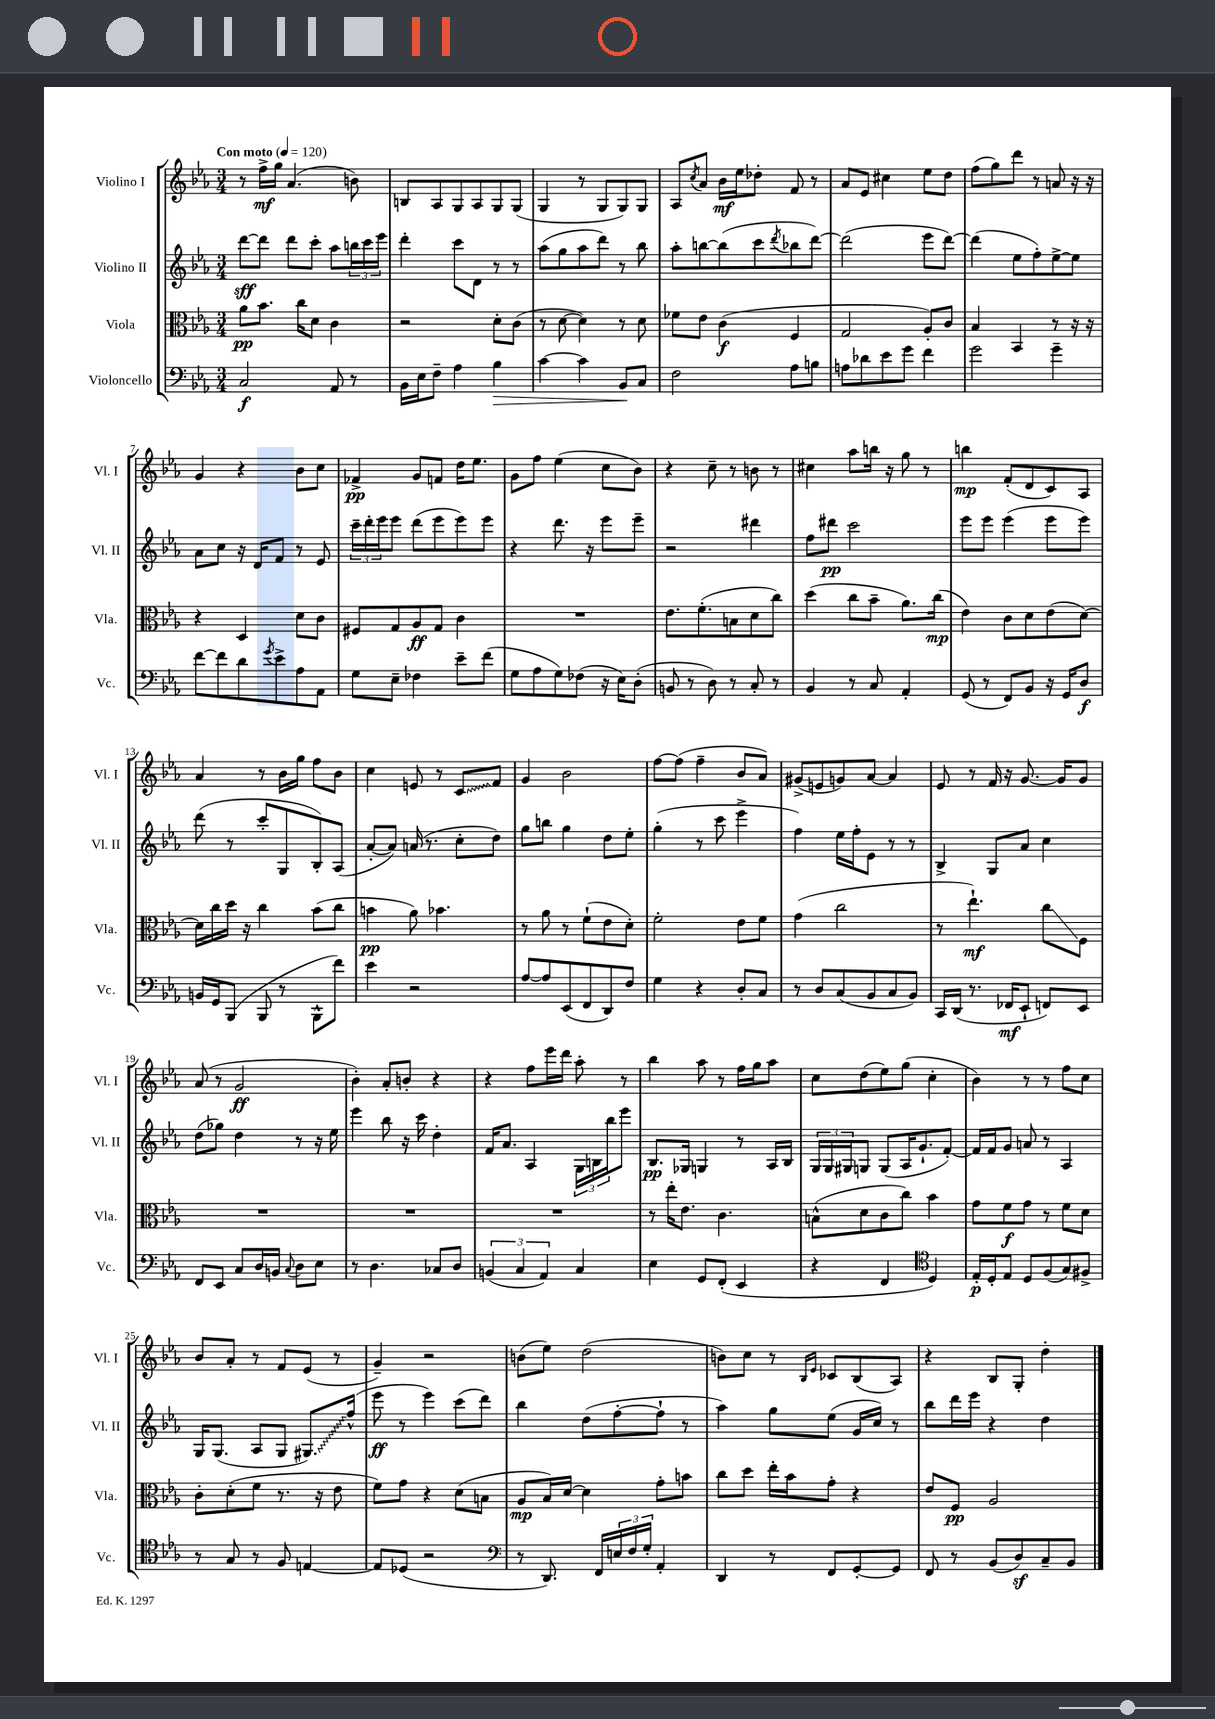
<<
\new StaffGroup <<
\new Staff = "s0" \with { instrumentName = "Violino I" shortInstrumentName = "Vl. I" } {
    \clef treble \key ees \major \numericTimeSignature \time 3/4 \tempo "Con moto" 4 = 120
    r8 f''16->\mf g''16 aes'4.( b'8) |
    b8 aes8 g8 aes8 g8 g8( |
    g4 r8 g8 g8) g8 |
    aes8 \acciaccatura { c''8 } aes'8 bes'16\mf ees''16 des''8-. f'8 r8 |
    aes'8 ees'8 cis''4 ees''8 d''8 |
    f''8( g''8) d'''8 r8 a'8 r16 r16 |
    g'4 r4 bes'8 c''8 |
    fes'4->\pp g'8 f'8 d''16 ees''8. |
    g'8 f''8 ees''4( c''8 bes'8) |
    r4 c''8-- r8 b'8 r8 |
    cis''4 aes''8 b''16 r16 g''8 r8 |
    b''4\mp f'8-.( d'8 c'8) aes8 |
    aes'4 r8 bes'16 g''16 f''8 bes'8 |
    c''4 e'8 r8 \once \override Glissando.style = #'zigzag c'8\glissando f'8 |
    g'4 bes'2 |
    f''8~ f''8( f''4-- bes'8 aes'8) |
    gis'8->( e'8 g'8) aes'8~ aes'4 |
    ees'8 r8 f'16 r16 g'8.~ g'16 g'8 |
    aes'8( r8 g'2\ff |
    bes'4-.) aes'8-. b'8-. r4 |
    r4 f''8 ees'''16 d'''16 aes''8-. r8 |
    bes''4 aes''8 r8 f''16 g''16 aes''8 |
    c''8 d''8( ees''8) g''8( c''4-. |
    bes'4) r8 r8 f''8 c''8 |
    bes'8 aes'8-. r8 f'8 ees'8( r8 |
    g'4--) r2 |
    b'8( ees''8) d''2( |
    b'8) c''8 r8 \grace { bes16 ees'16 } ces'8 bes8( aes8) |
    r4 bes8 g8-. d''4-. \bar "|." |
}
\new Staff = "s1" \with { instrumentName = "Violino II" shortInstrumentName = "Vl. II" } {
    \clef treble \key ees \major \numericTimeSignature \time 3/4
    d'''8~\sff d'''8 d'''8 c'''8-. aes''8 \tuplet 3/2 { b''16 c'''16 ees'''16 } |
    d'''4-. c'''8 d'8 r8 r8 |
    aes''8( g''8 aes''8 d'''8) r8 bes''8 |
    aes''8-. b''8~ b''8( c'''8 \acciaccatura { d'''8 } bes''8 d'''8~) |
    d'''2( ees'''8 d'''8~) |
    d'''4( ees''8 f''8-.) ees''8~-> ees''8 |
    aes'8 c''8 r16 d'16 f'8 r8 ees'8 |
    \tuplet 3/2 { c'''16-- d'''16-. ees'''16 } ees'''8 d'''8( ees'''8 ees'''8) ees'''8 |
    r4 d'''8. r16 ees'''8 ees'''8-- |
    r2 dis'''4 |
    f''8 dis'''8\pp c'''2 |
    ees'''8 ees'''8 ees'''4( ees'''8 ees'''8) |
    d'''8( r8 c'''8-. g8 bes8-.) aes8( |
    aes'8~-. aes'8) a'16( r8. c''8-. d''8) |
    g''8 b''8 g''4 d''8 ees''8-. |
    g''4-.( r8 c'''8 ees'''4-> |
    f''4) ees''16 f''16-. ees'8 r8 r8 |
    bes4-> g8 aes'8 c''4 |
    d''8( ges''8) d''4 r8 r16 ees''16 |
    ees'''4 bes''8 r16 c'''16 d''4-. |
    f'16 aes'8. aes4 \tuplet 3/2 { g16 b16 bes''16 } ees'''8 |
    bes8.\pp ges16 g4 r8 aes16 bes16 |
    \tuplet 3/2 { g16 g16 gis16 } g8 g8( aes16 g'8.-! f'8~-.) |
    f'16 f'16 g'8 a'8 r8 aes4 |
    g16 g8.( aes8 g8 \once \override Glissando.style = #'zigzag gis8.\glissando) f''16-^( |
    ees'''8\ff r8 ees'''4) c'''8( d'''8) |
    bes''4 d''8( f''8~-. f''8-! r8 |
    aes''4) g''8 ees''8( g'16 c''16) r8 |
    bes''8 d'''16 ees'''16 r4 d''4 \bar "|." |
}
\new Staff = "s2" \with { instrumentName = "Viola" shortInstrumentName = "Vla." } {
    \clef alto \key ees \major \numericTimeSignature \time 3/4
    aes'8\pp bes'8. c''16 d'8 c'4 |
    r2 d'8-. c'8( |
    r8 d'8~ d'4) r8 d'8 |
    fes'8 ees'8 c'4\f( f4 |
    g2 aes8-.) c'8 |
    bes4 bes,4 r8 r16 r16 |
    r4 d4 d'8 c'8 |
    fis8 g8 aes8\ff g8 c'4 |
    R2. |
    ees'8. f'8.-.( b8 d'8 c''8) |
    d''4( c''8 bes'8-- aes'8.) c''16\mp( |
    ees'4) c'8 d'8 ees'8( d'8~) |
    d'16 c''16 d''16 r16 c''4 bes'8( c''8 |
    b'4\pp aes'8) bes'4. |
    r8 aes'8 r8 f'8-!( ees'8 d'8-.) |
    f'2-. ees'8 f'8 |
    g'4( c''2 |
    r8 ees''4.-!\mf) c''8\glissando f8 |
    R2. |
    R2. |
    R2. |
    r8 ees''16-. ees'8. c'4. |
    b8-^( d'8 c'8 c''8) bes'4 |
    g'8 f'8\f g'8 r8 f'8 d'8 |
    c'8-. d'8-.( f'8 r8. r16 ees'8 |
    f'8) g'8 r4 d'8( b8 |
    aes8\mp bes16) d'16~ d'4 g'8-. b'8 |
    c''8 d''8 ees''16-. bes'16 g'8-. r4 |
    ees'8 f8\pp aes2 \bar "|." |
}
\new Staff = "s3" \with { instrumentName = "Violoncello" shortInstrumentName = "Vc." } {
    \clef bass \key ees \major \numericTimeSignature \time 3/4
    c2\f aes,8 r8 |
    bes,16 ees16 f8-- aes4 bes4\> |
    c'4~ c'4 bes,8\! c8 |
    f2 aes8 b8 |
    a8 des'8 ees'8 g'8 f'4 |
    g'2 g'4-- |
    f'8~ f'8 d'8 \acciaccatura { g'8 } ees'8-> aes8 aes,8 |
    g8 ees8-- fes4 ees'8-- f'8( |
    g8 aes8 g8) fes8( r16 ees16) d8-.( |
    b,8 r8 d8) r8 c8-. r8 |
    bes,4 r8 c8 aes,4-. |
    g,8( r8 f,8) bes,8 r16 g,16 d8\f |
    b,16 g,16 bes,,8( bes,,8 r8 bes,,8-^ f'8) |
    ees'4 r2 |
    aes8~ aes8 ees,8( f,8 d,8) f8 |
    g4 r4 d8-. c8 |
    r8 d8 c8( bes,8 c8 bes,8) |
    c,16 d,16( r8. fes,16\mf ees,8-! f,8) ees,8 |
    f,8 ees,8 c8 d16 b,16 \appoggiatura { c8 } d8 ees8 |
    r8 d4. ces8 d8 |
    \tuplet 3/2 { b,4( c4 aes,4) } c4 |
    ees4 g,8 f,8-.( ees,4 |
    r4 f,4 \clef tenor d4) |
    ees16-.\p d16-. ees8 d8 f8( g8) fis8-> |
    r8 g8 r8 f8 e4~ |
    e8 des8( r2 |
    \clef bass r8 d,8.) f,16 \tuplet 3/2 { e16 f16 g16-. } aes,4-. |
    d,4 r8 f,8 g,8~-. g,8 |
    f,8 r8 bes,8( d8\sf) c8-- bes,8 \bar "|." |
}
>>
>>
